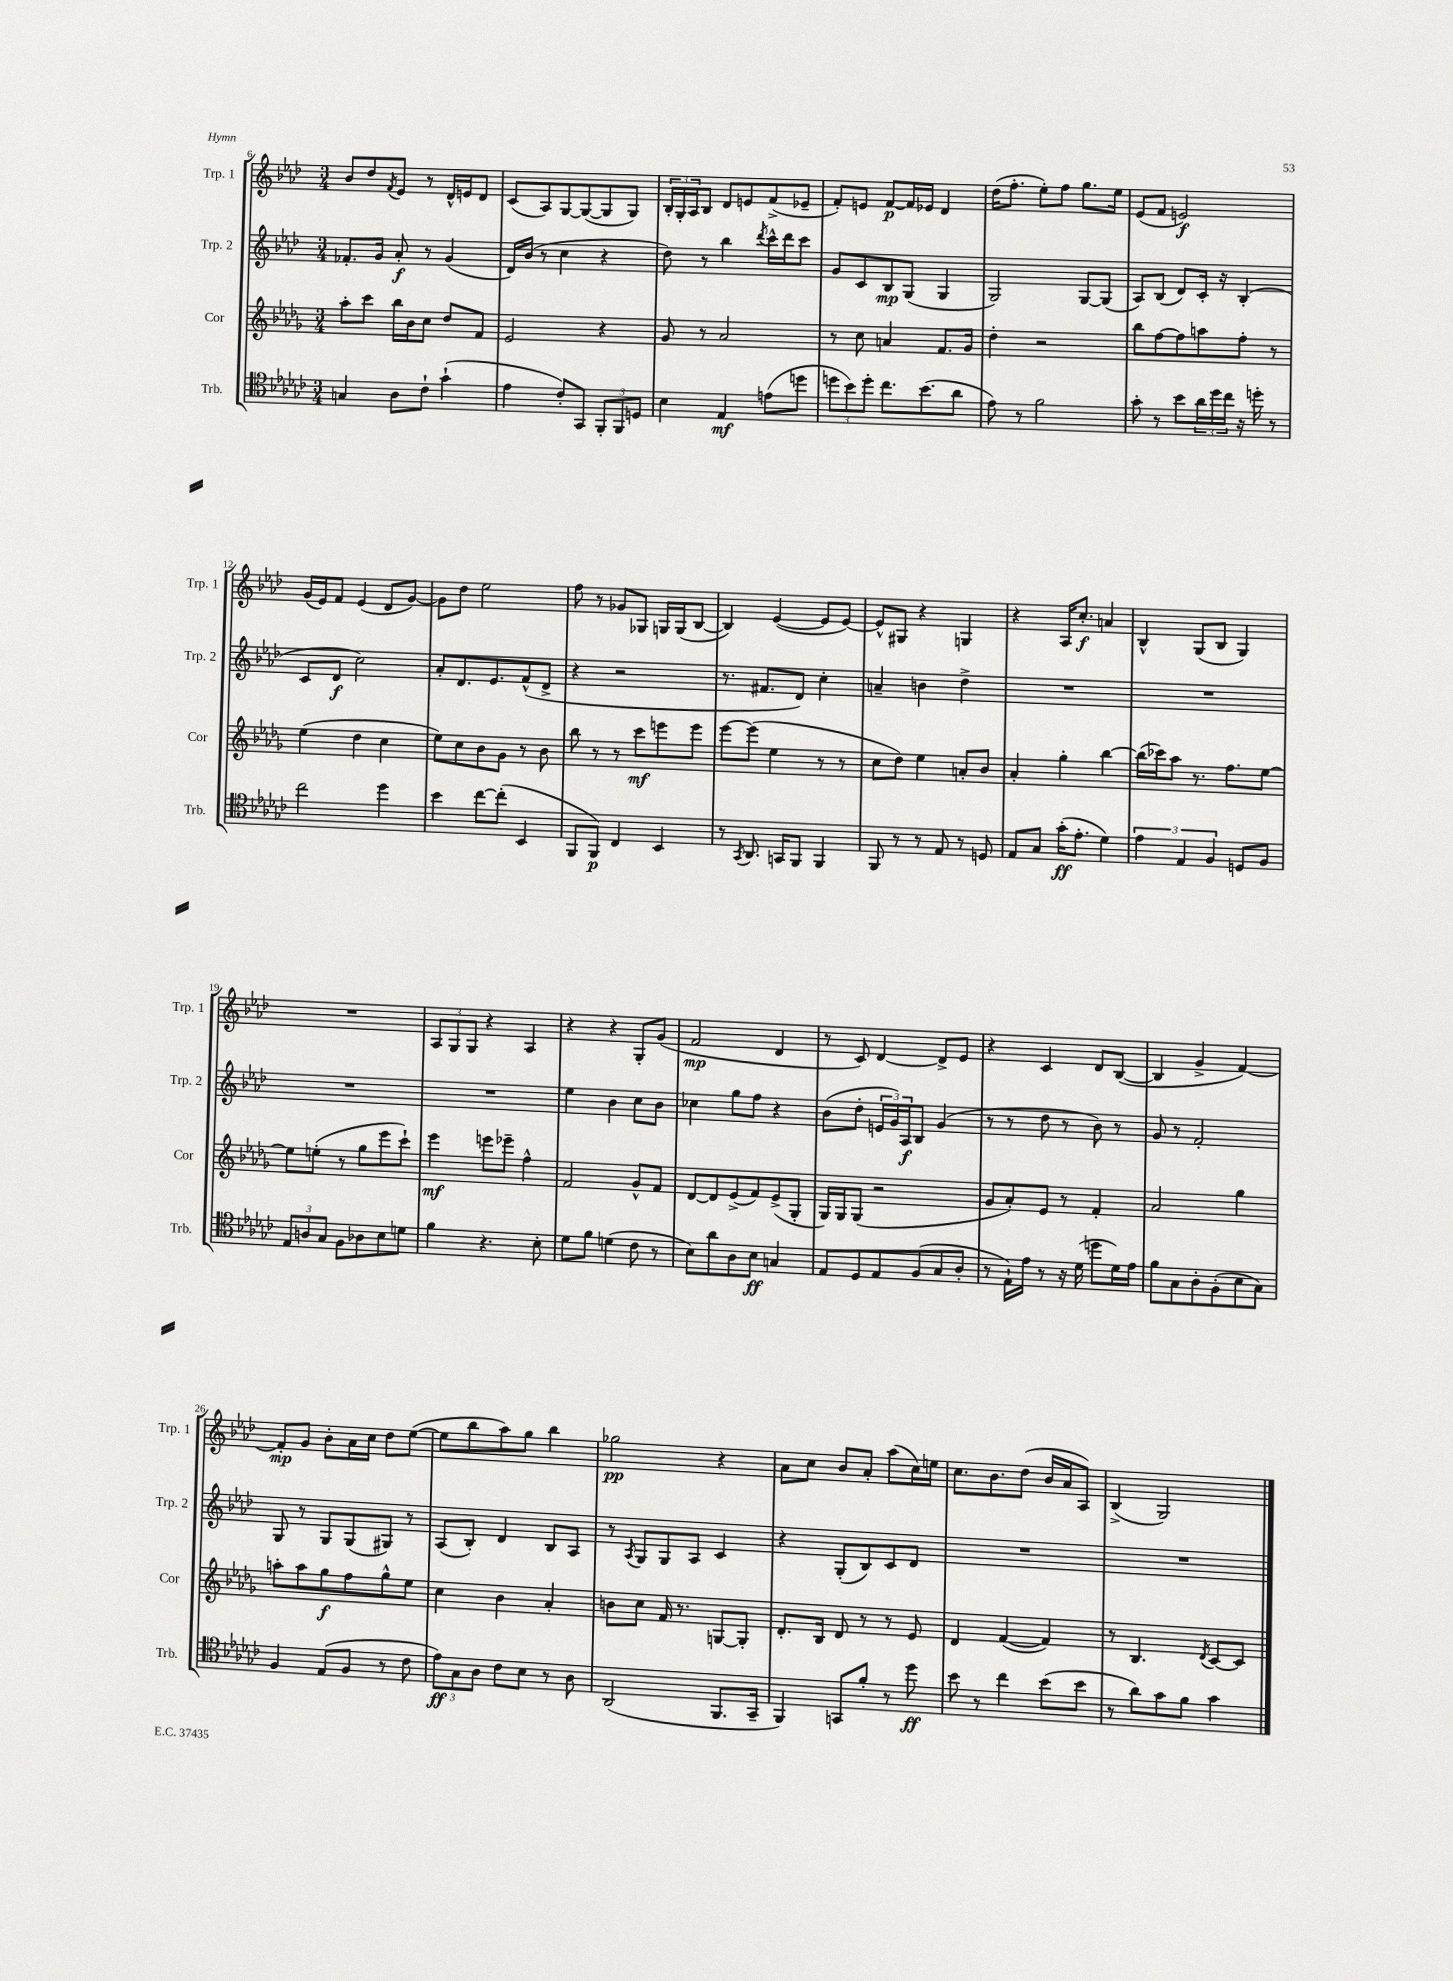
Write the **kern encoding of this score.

**kern	**kern	**kern	**kern
*staff4	*staff3	*staff2	*staff1
*clefC4	*clefG2	*clefG2	*clefG2
*k[b-e-a-d-g-c-]	*k[b-e-a-d-g-]	*k[b-e-a-d-]	*k[b-e-a-d-]
*M3/4	*M3/4	*M3/4	*M3/4
4G	8aa-'	8.f-'	8b-
.	8ccc	.	8dd-
.	.	16g	.
.	.	.	8qf
8A-	16bb-	8a-'	8e-
.	16b-	.	.
8c-`	8cc	8r	8r
(4g-`	8dd-	(4g	16d-^^
.	.	.	16e
.	8f	.	8d-
=	=	=	=
4e-	2e-	16d-)	(8c
.	.	(16b-	.
.	.	8r	8A-)
8c-')	.	4cc	[8G
8GG-	.	.	(8G_
12FF'	4r	4r	8G]
12FF	.	.	.
.	.	.	8G)
12D	.	.	.
=	=	=	=
4B-	8g-	8dd-)	24B-'
.	.	.	24G'
.	.	.	24A-
.	8r	8r	8B-
4E-	2a-	4bb-	8d-
.	.	.	8e
.	.	8qddd-	.
(8e	.	16ccc^^	(8f^
.	.	16ddd-	.
8dd	.	8ccc	8e-~
=	=	=	=
12dd	8r	8g	8f')
12b-)	.	.	.
.	8cc	8c	8e
12dd'	.	.	.
8.cc-	4a	8B-	[8f
.	.	(8G	16f]
(8.b-	.	.	16e-
.	8.f	4G	4d-
8a-	.	.	.
.	16g-	.	.
=	=	=	=
8e-)	4dd-'	2G)	(16dd-
.	.	.	8.ff'
8r	.	.	.
2f	2r	.	8ee-')
.	.	.	8ff
.	.	[8G	8.gg
.	.	(8G]	.
.	.	.	16ee-
=	=	=	=
8g-'	8bb-	8A-)	(8e-
8r	[8ff	(8B-	8f
8b-	8ff]	8d-)	2e)
24a-	8aa	16c'	.
24dd-	.	.	.
.	.	16r	.
24cc-	.	.	.
16r	8ff'	(4B-'	.
16dd'	.	.	.
8r	8r	.	.
=	=	=	=
2cc-	(4ee-	8c	(16g
.	.	.	16e-)
.	.	8d-	8f
.	4dd-	2cc)	(4e-
4dd-	4cc	.	8d-
.	.	.	[8g)
=	=	=	=
4b-	8ee-)	8a-'	8g]
.	8cc	8.d-	8dd-
[8cc-	8b-	.	2ee-
.	.	8.e-	.
(8cc-']	8g-	.	.
4BB-	8r	(8f^^	.
.	8b-	8d-^	.
=	=	=	=
8FF	8bb-	4r	8ff
8FF)	8r	.	8r
4C-	8r	2r	8g-
.	8ccc	.	8G-
4BB-	8eee	.	16G
.	.	.	(16G
.	8eee	.	[8B-
=	=	=	=
8r	[8eee-	8.r	4B-])
8qGG-	.	.	.
8.AA-	(8eee-]	.	.
.	.	8.f#	.
.	4ee-	.	([4e-
16GG	.	.	.
8FF	.	8d-)	.
4FF	8r	4cc'	8e-]
.	8r	.	[8e-)
=	=	=	=
8FF	8cc	4a~	8e-^^]
8r	8dd-)	.	8G#
8r	4ee-	4b	4r
8E-	.	.	.
8r	8a'	4dd-^	4G
8D	8b-	.	.
=	=	=	=
8E-	4a-'	2.r	4r
8G-	.	.	.
(16g-'	4gg-'	.	16A-
8.e-'	.	.	8.cc'
4d-)	[4bb-	.	4a
=	=	=	=
6e-	(16bb-]	2.r	4B-^^
.	16ccc-)	.	.
.	8aa-	.	.
6E-	.	.	.
.	8.r	.	(8G
6F	.	.	.
.	.	.	8B-
.	8.ff	.	.
8D	.	.	4G)
8F	[8ee-	.	.
=	=	=	=
12E-	8ee-]	2.r	2.r
12A	.	.	.
.	(8ee'	.	.
12G-	.	.	.
8F	8r	.	.
8A-	8gg-	.	.
8B-	8eee-	.	.
8d	8ccc`)	.	.
=	=	=	=
4f	4eee-	2.r	12A-
.	.	.	12G
.	.	.	12G
4.r	8eee	.	4r
.	8eee-~	.	.
.	4ff^^	.	4A-
8B-'	.	.	.
=	=	=	=
8d-	2f	4ee-	4r
8f	.	.	.
(4d	.	4b-	4r
8c-	8g-^^	8cc	8G'
8r	8f	8b-	(8g
=	=	=	=
8B-)	[8d-	4cc-	2f
8a-	8d-]	.	.
8A-	(8e-^	8gg	.
8B-	8f)	8ff	.
4G	(8e-^	4r	4d-
.	8G-'	.	.
=	=	=	=
8E-	16G-)	(8b-	8r
.	16G-	.	.
8D-	(8G-	8dd-'	8c)
8E-	2r	24e	[4d-
.	.	24g)	.
.	.	24A-	.
(8F	.	8B-	.
8G-	.	(4g	8d-^]
8A-'	.	.	8e-
=	=	=	=
8r	8g-	8r	4r
16E-`)	8a-')	8r	.
16e-	.	.	.
8r	8e-	8dd-	4c
16r	8r	8r	.
(16d-	.	.	.
8dd	4f'	8b-)	8d-
16d-)	.	8r	([8B-
16e-	.	.	.
=	=	=	=
8f	2a-	8g	4B-]
8G-	.	8r	.
8A-'	.	2f'	4g^
(8F'	.	.	.
8B-	4gg-	.	[4f)
8G-)	.	.	.
=	=	=	=
4F	8aa'	8G	8f']
.	8aa	8r	8g
(8E-	8gg-	8G	8b-'
8F	8ff	(8G	16a-
.	.	.	16cc
8r	8gg-^^	8G#)	8dd-
8c-	8ee-	8r	([8ee-
=	=	=	=
12e-)	4cc	(8A-	8ee-]
12G-	.	.	.
.	.	8B-')	8bb-
12A-	.	.	.
8c-	4b-	4d-	8aa-)
8B-	.	.	8gg
8r	4a-'	8B-	4bb-
8A-	.	8A-	.
=	=	=	=
(2AA-	8b	8r	2gg-
.	.	8qA-	.
.	8cc	8G	.
.	16f	8G	.
.	8.r	.	.
.	.	8A-	.
8.FF	[8G	4c	4r
.	8G']	.	.
16GG-~	.	.	.
=	=	=	=
4FF)	8.d-'	4r	8a-
.	.	.	8cc
.	16B-	.	.
8GG	8d-	(8G'	8b-
8f'	8r	8B-)	8a-'
8r	8r	8c	(8aa-
8dd-	8e-	8d-	16cc)
.	.	.	16ee
=	=	=	=
8b-	4d-	2.r	8.cc
8r	.	.	.
.	.	.	8.b-
4cc-	([4f	.	.
.	.	.	(8dd-
(8b-	4f])	.	16b-
.	.	.	16a-
8b-	.	.	8A-)
=	=	=	=
8r	8r	2.r	(4B-^
8a-)	4.B-	.	.
8g-	.	.	2G)
8f	.	.	.
.	8qd-	.	.
4g-	[8c	.	.
.	8c]	.	.
==	==	==	==
*-	*-	*-	*-
